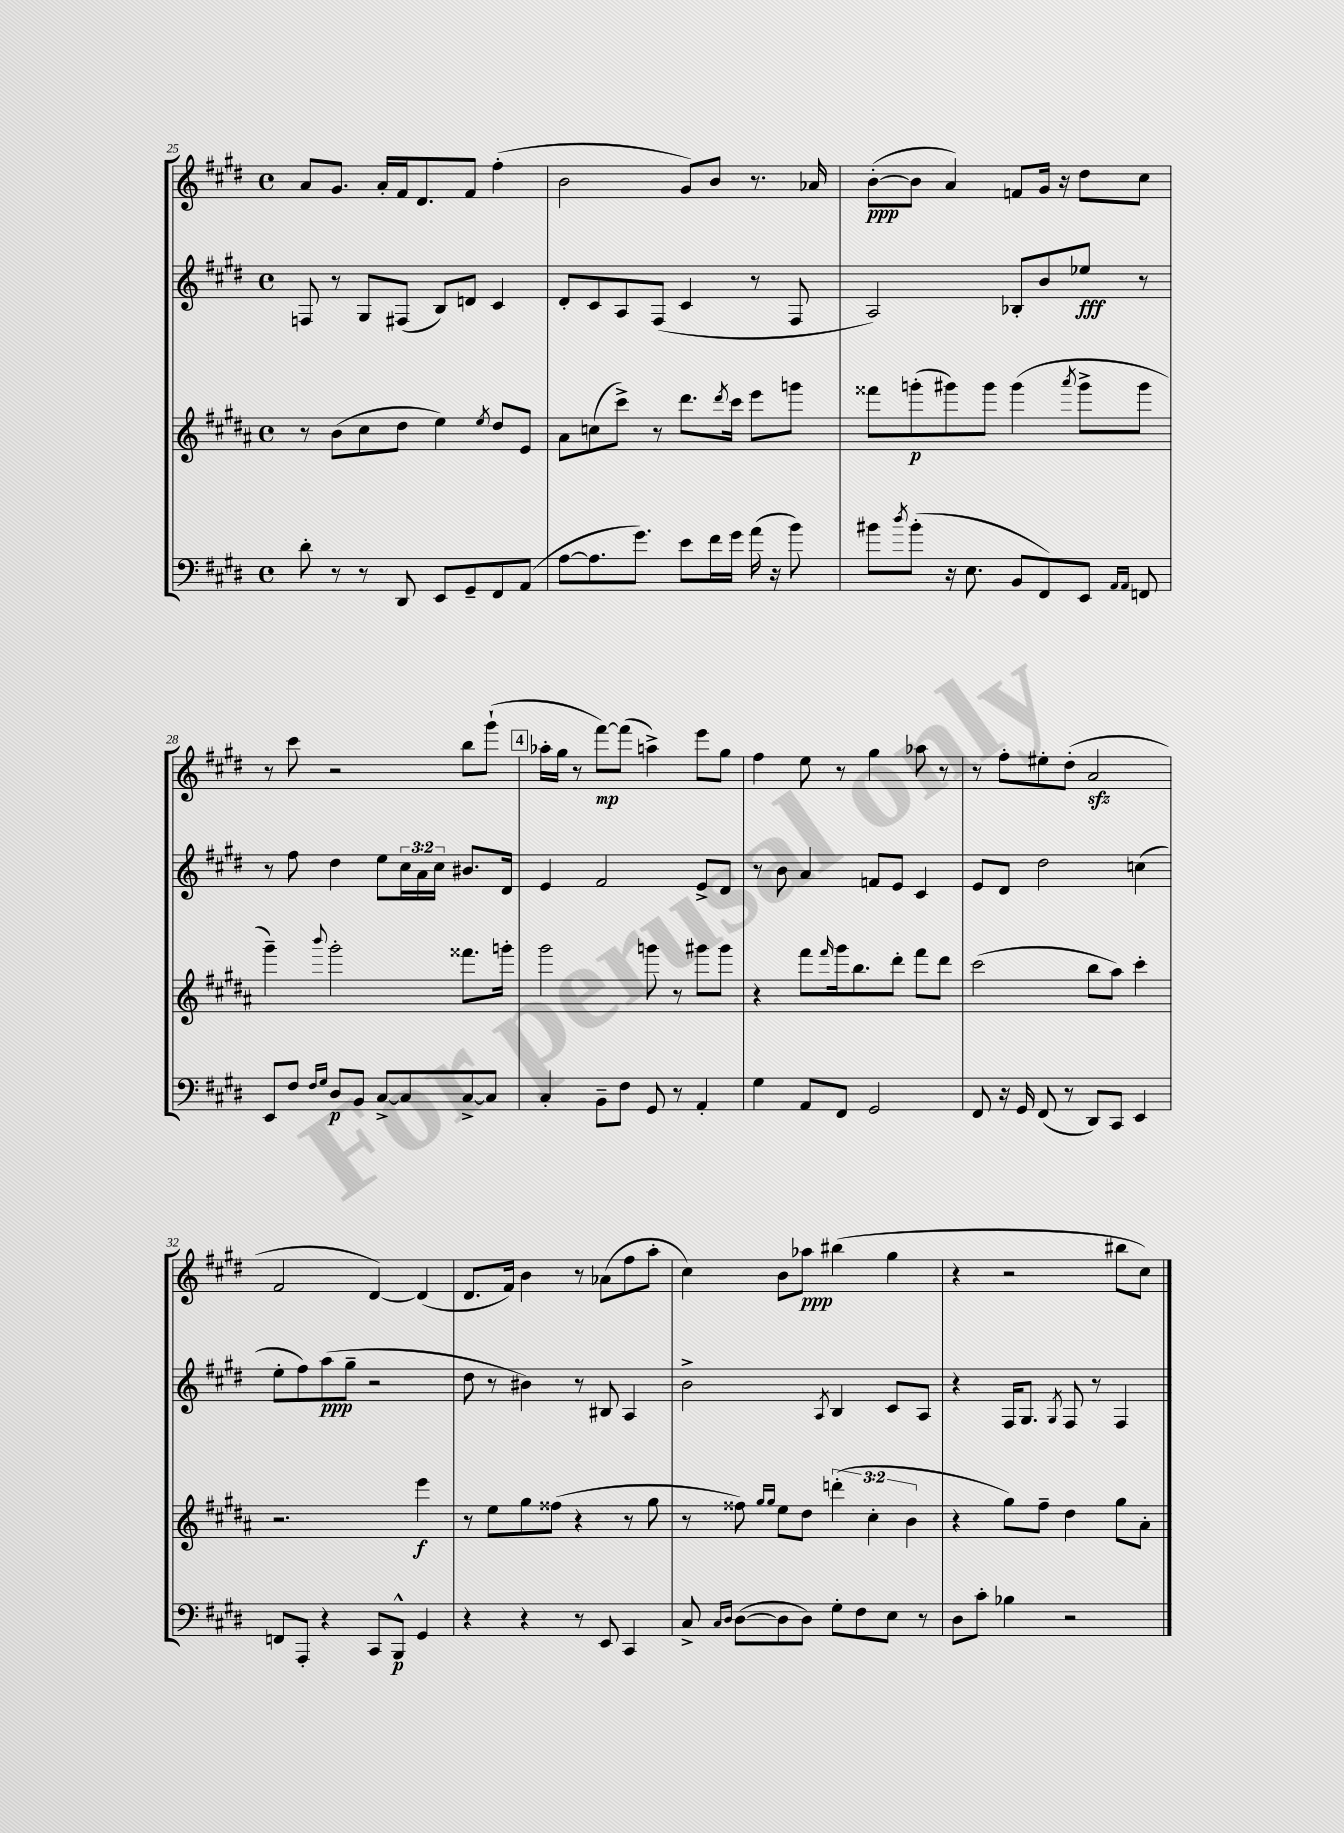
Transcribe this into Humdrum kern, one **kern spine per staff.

**kern	**dynam	**kern	**dynam	**kern	**dynam	**kern	**dynam
*part4	*part4	*part3	*part3	*part2	*part2	*part1	*part1
*staff4	*staff4	*staff3	*staff3	*staff2	*staff2	*staff1	*staff1
*clefF4	*	*clefG2	*	*clefG2	*	*clefG2	*
*k[f#c#g#d#]	*	*k[f#c#g#d#a#]	*	*k[f#c#g#d#]	*	*k[f#c#g#d#]	*
*M4/4	*	*M4/4	*	*M4/4	*	*M4/4	*
*met(c)	*	*met(c)	*	*met(c)	*	*met(c)	*
=25	=25	=25	=25	=25	=25	=25	=25
8d#'\	.	8r	.	8Fn/	.	8a/L	.
8r	.	(8b\L	.	8r	.	8.g#/J	.
8r	.	8cc#\	.	8G#/L	.	.	.
.	.	.	.	.	.	16a'/LL	.
8DD#/	.	8dd#\J	.	(8F#X/J	.	16f#/J	.
.	.	.	.	.	.	8.d#/	.
8EE/L	.	4ee\)	.	8B/L)	.	.	.
8GG#~/	.	.	.	8dn/J	.	8f#/J	.
.	.	8qee/	.	.	.	.	.
8FF#/	.	8dd#/L	.	4c#/	.	(4ff#'\	.
(8AA/J	.	8e/J	.	.	.	.	.
=26	=26	=26	=26	=26	=26	=26	=26
[8A\L	.	8a#\L	.	8d#'/L	.	2b\	.
8.A\]	.	(8ccn\	.	8c#/	.	.	.
.	.	8ccc#^\J)	.	8A/	.	.	.
8.g#\J)	.	.	.	.	.	.	.
.	.	8r	.	(8F#/J	.	.	.
8e\L	.	8.ddd#\L	.	4c#/	.	8g#/L)	.
16f#\L	.	.	.	.	.	8b/J	.
.	.	8qddd#/	.	.	.	.	.
16g#\JJ	.	16ccc#\Jk	.	.	.	.	.
(16a\	.	8eee\L	.	8r	.	8.r	.
16r	.	.	.	.	.	.	.
8b\)	.	8gggn\J	.	8F#/	.	.	.
.	.	.	.	.	.	16a-X/	.
=27	=27	=27	=27	=27	=27	=27	=27
8b#X\L	.	8fff##X\L	.	2A/)	.	([8b'\L	ppp
8qdd#/	.	.	.	.	.	.	.
(8b#'\J	.	(8gggn'\	p	.	.	8b\J]	.
16r	.	8ggg#X\)	.	.	.	4a/)	.
8.E\	.	.	.	.	.	.	.
.	.	8ggg#\J	.	.	.	.	.
8BB/L	.	(4ggg#\	.	8B-X'/L	.	8fn/L	.
8FF#/)	.	.	.	8b/	.	16g#/Jk	.
.	.	.	.	.	.	16r	.
.	.	8qaaa#/	.	.	.	.	.
8EE/J	.	8ggg#^\L	.	8ee-X/J	fff	8dd#\L	.
16qqAA/LL	.	.	.	.	.	.	.
16qqAA/JJ	.	.	.	.	.	.	.
8FFn/	.	8ggg#\J	.	8r	.	8cc#\J	.
!!LO:LB:g=z
=28	=28	=28	=28	=28	=28	=28	=28
8EE/L	.	4ggg#~\)	.	8r	.	8r	.
8F#/J	.	.	.	8ff#\	.	8ccc#\	.
16qqF#/LL	.	.	.	.	.	.	.
16qqG#/JJ	.	8qqbbb/	.	.	.	.	.
8D#/L	p	2ggg#'\	.	4dd#\	.	2r	.
8BB/J	.	.	.	.	.	.	.
[8C#^/L	.	.	.	8ee\L	.	.	.
8C#/]	.	.	.	24cc#\L	.	.	.
.	.	.	.	24a\	.	.	.
.	.	.	.	24cc#\JJ	.	.	.
[8C#^/	.	8.fff##X\L	.	8.b#X/L	.	8bb\L	.
8C#/J]	.	.	.	.	.	(8ggg#`\J	.
.	.	16gggn'\Jk	.	16d#/Jk	.	.	.
!!LO:REH:place=s1:t=4
=29	=29	=29	=29	=29	=29	=29	=29
4C#'/	.	2ggg#\	.	4e/	.	16aa-X'\LL	.
.	.	.	.	.	.	16gg#\JJ	.
.	.	.	.	.	.	8r	.
8BB~\L	.	.	.	2f#/	.	[8fff#\L)	mp
8F#\J	.	.	.	.	.	(8fff#\J]	.
8GG#/	.	8gggn\	.	.	.	4aan^\)	.
8r	.	8r	.	.	.	.	.
4AA'/	.	8ggg#X\L	.	8e^/L	.	8eee\L	.
.	.	8ggg#\J	.	8d#/J	.	8gg#\J	.
=30	=30	=30	=30	=30	=30	=30	=30
4G#\	.	4r	.	8r	.	4ff#\	.
.	.	.	.	8b\	.	.	.
8AA/L	.	8fff#\L	.	4a/	.	8ee\	.
.	.	16qqfff#/	.	.	.	.	.
8FF#/J	.	16ggg#\k	.	.	.	8r	.
.	.	8.bb\	.	.	.	.	.
2GG#/	.	.	.	8fn/L	.	4gg#\	.
.	.	8ddd#'\J	.	8e/J	.	.	.
.	.	8fff#\L	.	4c#/	.	8aa-X\	.
.	.	8ddd#\J	.	.	.	8r	.
=31	=31	=31	=31	=31	=31	=31	=31
8FF#/	.	(2ccc#\	.	8e/L	.	8r	.
16r	.	.	.	8d#/J	.	8ff#'\L	.
16GG#/	.	.	.	.	.	.	.
(8FF#/	.	.	.	2dd#\	.	8ee#X'\	.
8r	.	.	.	.	.	(8dd#'\J	.
8DD#/L)	.	8bb\L	.	.	.	2azz/	.
8CC#/J	.	8aa#\J)	.	.	.	.	.
4EE/	.	4ccc#'\	.	(4ccn\	.	.	.
!!LO:LB:g=z
=32	=32	=32	=32	=32	=32	=32	=32
8FFn/L	.	2.r	.	8ee'\L	.	2f#/	.
8AAA'/J	.	.	.	8ff#\)	.	.	.
4r	.	.	.	(8aa\	ppp	.	.
.	.	.	.	8gg#~\J	.	.	.
8CC#/L	.	.	.	2r	.	[4d#/)	.
8BBB^^/J	p	.	.	.	.	.	.
4GG#/	.	4eee\	f	.	.	(4d#/]	.
=33	=33	=33	=33	=33	=33	=33	=33
4r	.	8r	.	8dd#\	.	8.d#/L	.
.	.	8ee\L	.	8r	.	.	.
.	.	.	.	.	.	16f#/Jk)	.
4r	.	8gg#\	.	4b#X\)	.	4b\	.
.	.	(8ff##X\J	.	.	.	.	.
8r	.	4r	.	8r	.	8r	.
8EE/	.	.	.	8B#X/	.	(8a-X\L	.
4CC#/	.	8r	.	4A/	.	8ff#\	.
.	.	8gg#\	.	.	.	8aa'\J	.
=34	=34	=34	=34	=34	=34	=34	=34
8C#^/	.	8r	.	2b^\	.	4cc#\)	.
16qqC#/LL	.	.	.	.	.	.	.
16qqD#/JJ	.	.	.	.	.	.	.
([8D#\L	.	8ff##X\)	.	.	.	.	.
.	.	16qqgg#/LL	.	.	.	.	.
.	.	16qqgg#/JJ	.	.	.	.	.
8D#\]	.	8ee\L	.	.	.	8b\L	.
8D#\J)	.	8dd#\J	.	.	.	8aa-X\J	ppp
.	.	.	.	8qA/	.	.	.
8G#'\L	.	(6dddn'\	.	4B/	.	(4bb#X\	.
8F#\	.	.	.	.	.	.	.
.	.	6cc#'\	.	.	.	.	.
8E\J	.	.	.	8c#/L	.	4gg#\	.
.	.	6b\	.	.	.	.	.
8r	.	.	.	8A/J	.	.	.
=35	=35	=35	=35	=35	=35	=35	=35
8D#\L	.	4r	.	4r	.	4r	.
8c#'\J	.	.	.	.	.	.	.
4B-X\	.	8gg#\L)	.	16F#/KL	.	2r	.
.	.	.	.	8.G#/J	.	.	.
.	.	8ff#~\J	.	.	.	.	.
.	.	.	.	8qG#/	.	.	.
2r	.	4dd#\	.	8F#/	.	.	.
.	.	.	.	8r	.	.	.
.	.	8gg#\L	.	4F#/	.	8bb#X\L	.
.	.	8a#'\J	.	.	.	8cc#\J)	.
==	==	==	==	==	==	==	==
*-	*-	*-	*-	*-	*-	*-	*-
